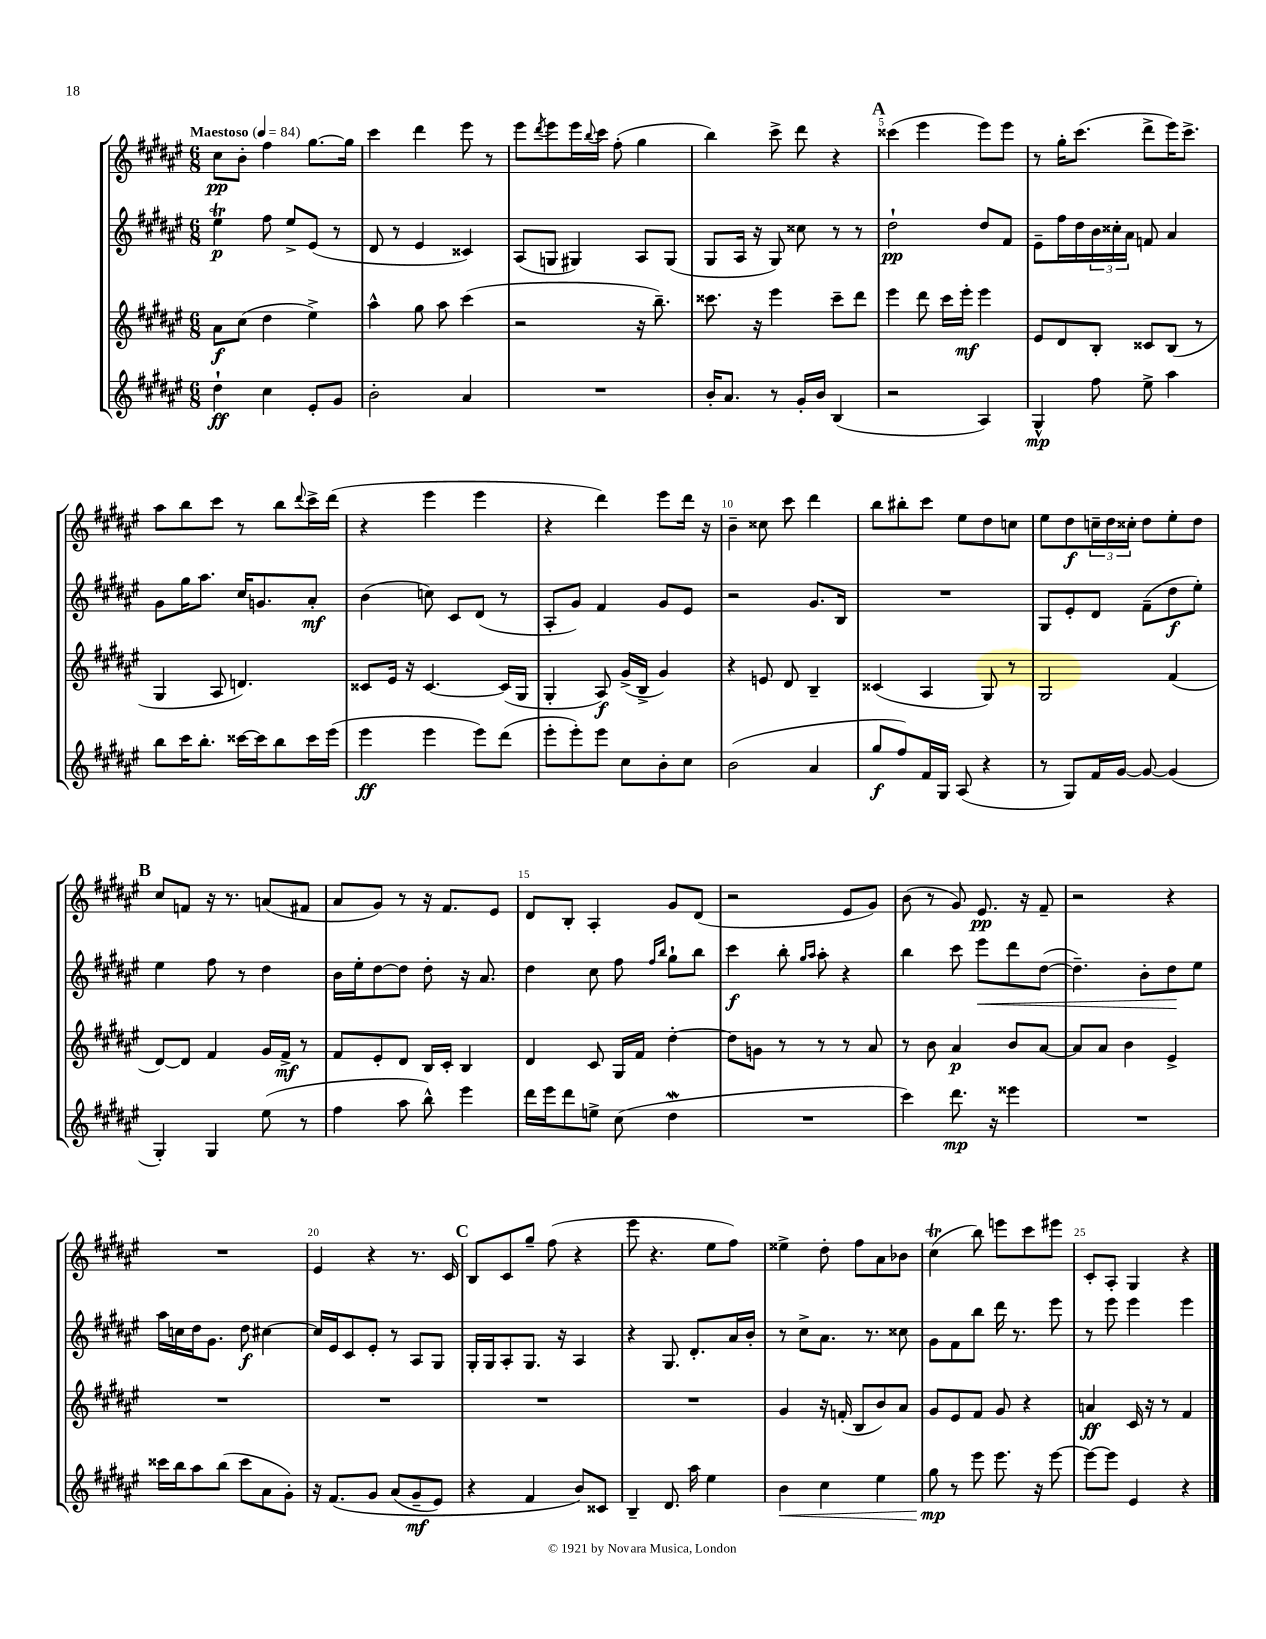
<<
\new StaffGroup <<
\new Staff = "s0" {
    \clef treble \key fis \major \numericTimeSignature \time 6/8 \tempo "Maestoso" 4 = 84
    cis''8\pp b'8-. fis''4 gis''8.~ gis''16 |
    cis'''4 dis'''4 eis'''8 r8 |
    eis'''8 \acciaccatura { dis'''8 } eis'''8 eis'''16 \appoggiatura { b''8 } cis'''16 fis''8-.( gis''4 |
    b''4) cis'''8-> dis'''8 r4 |
    \mark \markup { \bold "A" } cisis'''4( eis'''4 eis'''8) eis'''8 |
    r8 gis''16-. cis'''8.( dis'''8-> eis'''16) cis'''8.-> |
    ais''8 b''8 cis'''8 r8 b''8 \appoggiatura { dis'''8 } cis'''16-> dis'''16( |
    r4 eis'''4 eis'''4 |
    r4 dis'''4) eis'''8 dis'''16 r16 |
    b'4-- cisis''8 cis'''8 dis'''4 |
    b''8 bis''8-. cis'''8 eis''8 dis''8 c''8 |
    eis''8 dis''8\f \tuplet 3/2 { c''16-- dis''16 cisis''16-. } dis''8 eis''8-. dis''8 |
    \mark \markup { \bold "B" } cis''8 f'8 r16 r8. a'8( fis'8 |
    ais'8 gis'8) r8 r16 fis'8. eis'8 |
    dis'8 b8-. ais4-. gis'8 dis'8( |
    r2 eis'8 gis'8) |
    b'8( r8 gis'8) eis'8.\pp r16 fis'8-- |
    r2 r4 |
    R2. |
    eis'4 r4 r8. cis'16 |
    \mark \markup { \bold "C" } b8 cis'8 gis''8-- fis''8( r4 |
    eis'''8 r4. eis''8 fis''8) |
    eisis''4-> dis''8-. fis''8 ais'8 bes'8 |
    cis''4\trill( b''8) e'''8 cis'''8 eis'''8 |
    cis'8-. ais8-. gis4 r4 \bar "|." |
}
\new Staff = "s1" {
    \clef treble \key fis \major \numericTimeSignature \time 6/8
    eis''4\trill\p fis''8 eis''8-> eis'8( r8 |
    dis'8 r8 eis'4 cisis'4) |
    ais8( g8 gis4) ais8 gis8( |
    gis8 ais16 r16 gis8) cisis''8 r8 r8 |
    \mark \markup { \bold "A" } dis''2-!\pp dis''8 fis'8 |
    eis'8-- fis''16 dis''16 \tuplet 3/2 { b'16 cisis''16-. ais'16 } f'8 ais'4 |
    gis'8 gis''16 ais''8. cis''16 g'8. ais'8-.\mf |
    b'4( c''8) cis'8 dis'8( r8 |
    ais8-. gis'8) fis'4 gis'8 eis'8 |
    r2 gis'8. b16 |
    R2. |
    gis8 eis'8-. dis'8 fis'8--( dis''8\f eis''8-.) |
    \mark \markup { \bold "B" } eis''4 fis''8 r8 dis''4 |
    b'16 eis''16-. dis''8~ dis''8 dis''8-. r16 ais'8. |
    dis''4 cis''8 fis''8 \grace { fis''16 b''16 } gis''8-! b''8 |
    cis'''4\f b''8-. \grace { gis''16 ais''16 } ais''8-. r4 |
    b''4 cis'''8 eis'''8\< dis'''8 dis''8~( |
    dis''4.--) b'8-. dis''8\! eis''8 |
    ais''16 c''16 dis''16 gis'8. dis''8\f cis''4~ |
    cis''16 eis'16 cis'8 eis'8-. r8 ais8 gis8 |
    \mark \markup { \bold "C" } gis16-. gis16 ais8-. gis8. r16 ais4 |
    r4 gis8. dis'8.-. ais'16 b'16-. |
    r8 cis''8-> ais'8. r8. cisis''8 |
    gis'8 fis'8 b''8 dis'''16 r8. eis'''8 |
    r8 eis'''8 eis'''4 eis'''4 \bar "|." |
}
\new Staff = "s2" {
    \clef treble \key fis \major \numericTimeSignature \time 6/8
    ais'8\f cis''8( dis''4 eis''4->) |
    ais''4-^ gis''8 ais''8 cis'''4( |
    r2 r16 b''8.--) |
    cisis'''8. r16 eis'''4 cisis'''8-- dis'''8 |
    \mark \markup { \bold "A" } eis'''4 dis'''8 cis'''16 eis'''16-.\mf eis'''4 |
    eis'8 dis'8 b8-. cisis'8 b8( r8 |
    gis4 ais8 d'4.) |
    cisis'8 eis'16 r16 cisis'4.~ cisis'16( gis16 |
    gis4-. ais8\f) gis'16->( b16-> gis'4) |
    r4 e'8 dis'8 b4-- |
    cisis'4( ais4 gis8) r8 |
    gis2 fis'4( |
    \mark \markup { \bold "B" } dis'8~) dis'8 fis'4 gis'16 fis'16->\mf r8 |
    fis'8 eis'8-. dis'8 b16 cis'16-. b4 |
    dis'4 cis'8 gis16 fis'16 dis''4~-. |
    dis''8 g'8 r8 r8 r8 ais'8 |
    r8 b'8 ais'4\p b'8 ais'8~ |
    ais'8 ais'8 b'4 eis'4-> |
    R2. |
    R2. |
    \mark \markup { \bold "C" } R2. |
    R2. |
    gis'4 r16 f'16-.( b8 b'8) ais'8 |
    gis'8 eis'8 fis'8 gis'8 r4 |
    a'4\ff cis'16 r16 r8 fis'4 \bar "|." |
}
\new Staff = "s3" {
    \clef treble \key fis \major \numericTimeSignature \time 6/8
    dis''4-!\ff cis''4 eis'8-. gis'8 |
    b'2-. ais'4 |
    R2. |
    b'16-. ais'8. r8 gis'16-. b'16 b4( |
    \mark \markup { \bold "A" } r2 ais4) |
    gis4-^\mp fis''8 eis''8-> ais''4 |
    b''8 cis'''16 b''8.-. cisis'''16~ cisis'''16 b''8 cisis'''16 eis'''16( |
    eis'''4\ff eis'''4 eis'''8) dis'''8( |
    eis'''8-. eis'''8-.) eis'''8 cis''8 b'8-. cis''8 |
    b'2( ais'4 |
    gis''8\f fis''8) fis'16 gis16 ais8( r4 |
    r8 gis8) fis'16 gis'16~ gis'8~ gis'4( |
    \mark \markup { \bold "B" } gis4-.) gis4 eis''8( r8 |
    fis''4 ais''8 b''8-^) eis'''4 |
    dis'''16 eis'''16 dis'''8 e''8-> cis''8( dis''4\mordent |
    R2. |
    cis'''4) dis'''8.\mp r16 eisis'''4 |
    R2. |
    cisis'''16 b''16 ais''8 b''8( cisis'''8 ais'8 gis'8-.) |
    r16 fis'8.\( gis'8 ais'8( gis'8--\mf eis'8) |
    \mark \markup { \bold "C" } r4 fis'4 b'8\) cisis'8 |
    b4-- dis'8. ais''16 eis''4 |
    b'4\< cis''4 eis''4 |
    gis''8\mp\! r8 eis'''8 eis'''8. r16 eis'''8~ |
    eis'''8~ eis'''8 eis'4 r4 \bar "|." |
}
>>
>>
\layout { \context { \Score \override BarNumber.break-visibility = ##(#f #t #t) barNumberVisibility = #(every-nth-bar-number-visible 5) } }
